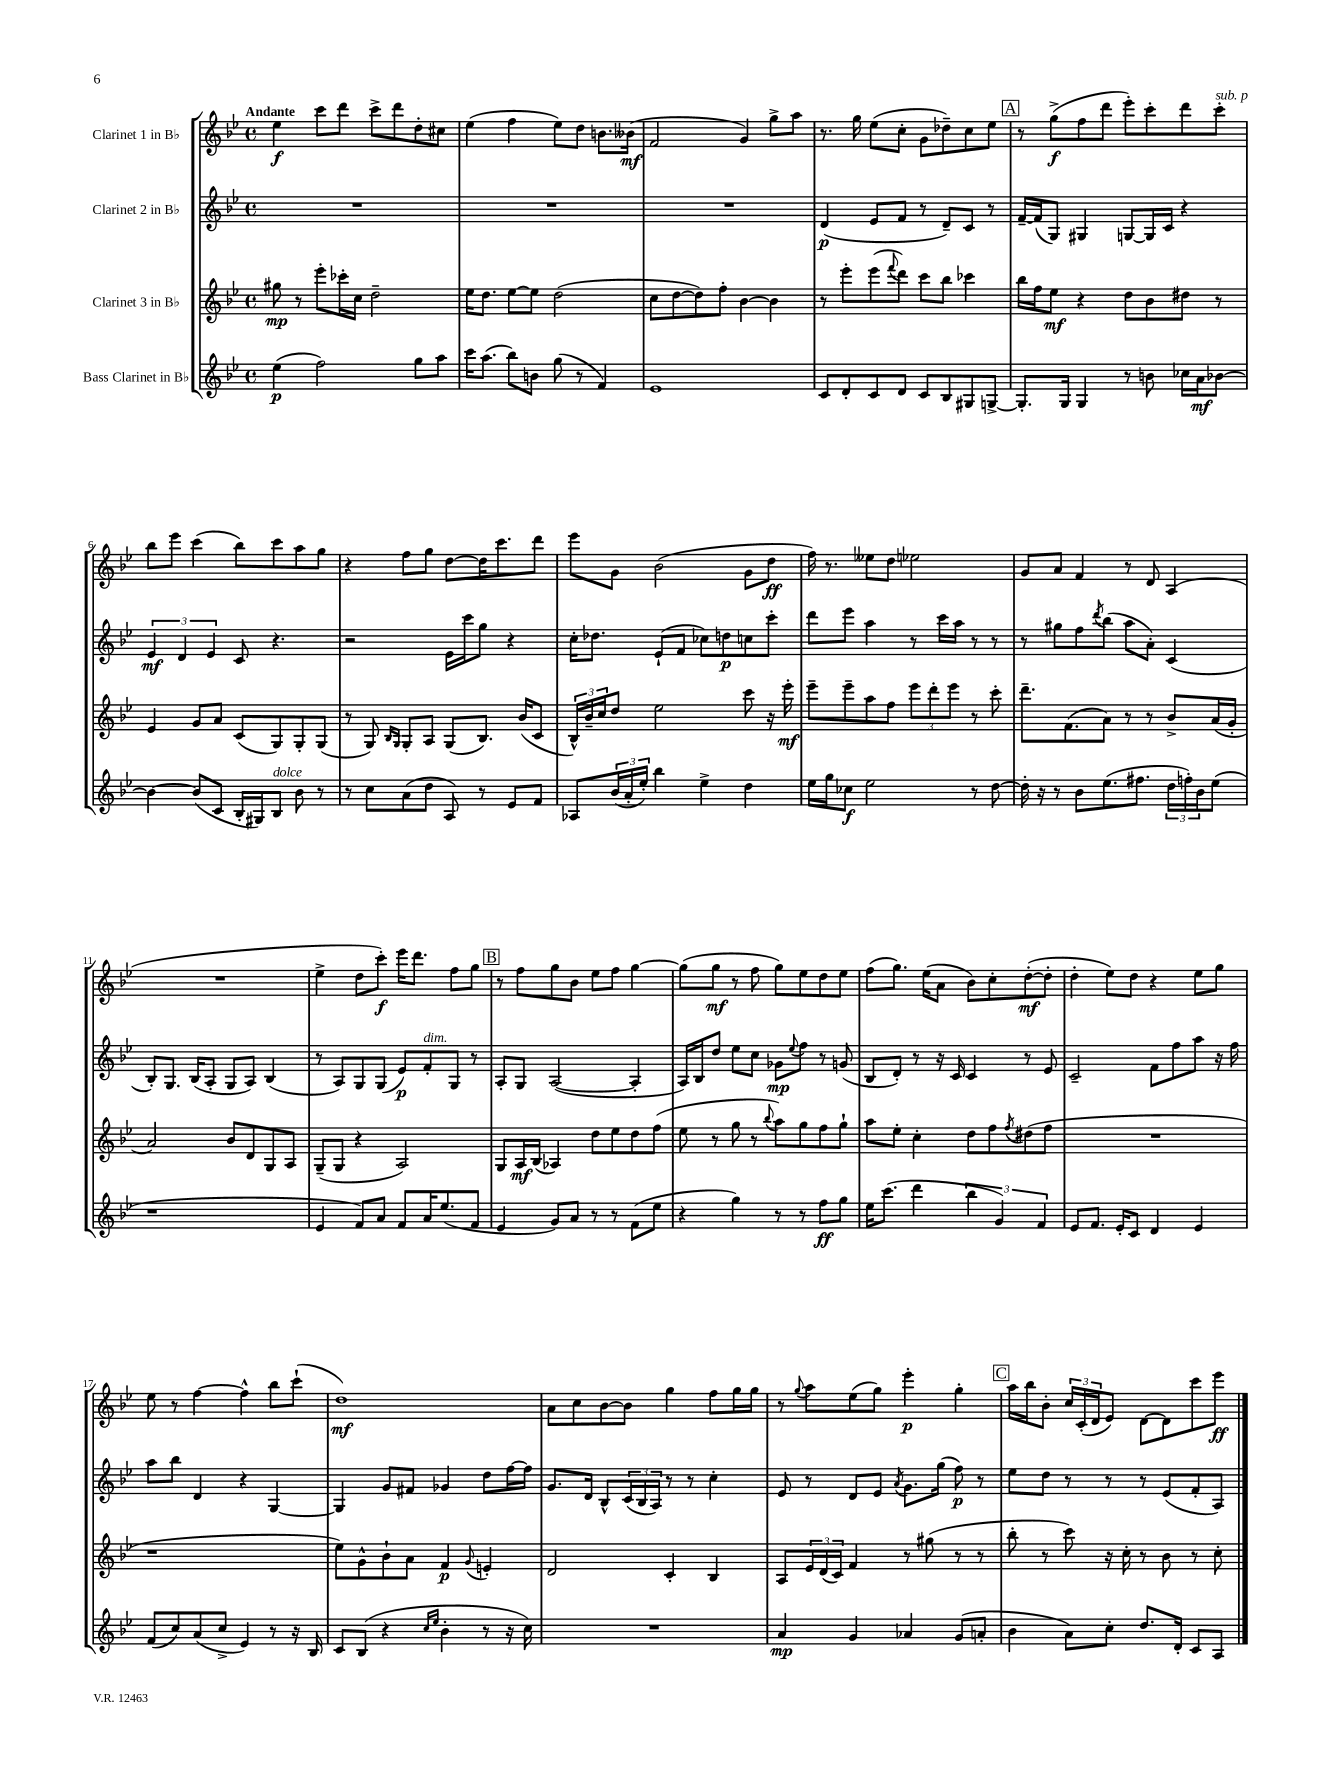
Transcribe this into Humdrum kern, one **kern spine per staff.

**kern	**dynam	**kern	**dynam	**kern	**dynam	**kern	**dynam
*part4	*part4	*part3	*part3	*part2	*part2	*part1	*part1
*staff4	*staff4	*staff3	*staff3	*staff2	*staff2	*staff1	*staff1
*I"Bass Clarinet in B♭	*	*I"Clarinet 3 in B♭	*	*I"Clarinet 2 in B♭	*	*I"Clarinet 1 in B♭	*
*clefG2	*	*clefG2	*	*clefG2	*	*clefG2	*
*k[b-e-]	*	*k[b-e-]	*	*k[b-e-]	*	*k[b-e-]	*
*M4/4	*	*M4/4	*	*M4/4	*	*M4/4	*
*met(c)	*	*met(c)	*	*met(c)	*	*met(c)	*
=1	=1	=1	=1	=1	=1	=1	=1
!	!	!	!	!	!	!LO:TX:a:B:t=Andante	!
(4ee-\	p	8gg#X\	mp	1r	.	4ee-\	f
.	.	8r	.	.	.	.	.
2ff\)	.	8eee-'\L	.	.	.	8ccc\L	.
.	.	16ccc-X'\L	.	.	.	8ddd\J	.
.	.	16cc\JJ	.	.	.	.	.
.	.	2dd~\	.	.	.	8ccc^\L	.
.	.	.	.	.	.	8ddd\	.
8gg\L	.	.	.	.	.	8dd'\	.
8aa\J	.	.	.	.	.	8cc#X\J	.
=2	=2	=2	=2	=2	=2	=2	=2
16ccc\KL	.	16ee-\KL	.	1r	.	(4ee-\	.
(8.aa\J	.	8.dd\J	.	.	.	.	.
8bb-\L)	.	[8ee-\L	.	.	.	4ff\	.
8bn\J	.	8ee-\J]	.	.	.	.	.
(8gg\	.	(2dd\	.	.	.	8ee-\L)	.
8r	.	.	.	.	.	8dd\J	.
4f/)	.	.	.	.	.	8.bn\L	.
.	.	.	.	.	.	(16b--X\Jk	mf
=3	=3	=3	=3	=3	=3	=3	=3
1e-	.	8cc\L	.	1r	.	2f/	.
.	.	[8dd\	.	.	.	.	.
.	.	8dd\])	.	.	.	.	.
.	.	8ff'\J	.	.	.	.	.
.	.	[4b-\	.	.	.	4g/)	.
.	.	4b-\]	.	.	.	8gg^\L	.
.	.	.	.	.	.	8aa\J	.
=4	=4	=4	=4	=4	=4	=4	=4
8c/L	.	8r	.	(4d/	p	8.r	.
8d'/	.	8eee-'\L	.	.	.	.	.
.	.	.	.	.	.	16gg\	.
8c/	.	(8eee-\	.	8e-/L	.	(8ee-\L	.
.	.	8qqfff/	.	.	.	.	.
8d/J	.	8ddd\J)	.	8f/J	.	8cc'\J	.
8c/L	.	8ccc\L	.	8r	.	8g\L	.
8B-/	.	8bb-\J	.	8d~/L)	.	8dd-X~\)	.
8G#X/	.	4ccc-X\	.	8c/J	.	8cc\	.
[8Gn^/J	.	.	.	8r	.	8ee-\J	.
!!LO:REH:place=s1:t=A
=5	=5	=5	=5	=5	=5	=5	=5
8.G'/L]	.	16bb-\LL	.	[16f~/LL	.	8r	.
.	.	16ff\J	.	(16f/J]	.	.	.
.	.	8ee-\J	mf	8G/J)	.	(8gg^\L	f
16G/Jk	.	.	.	.	.	.	.
4G/	.	4r	.	4G#X/	.	8ff\	.
.	.	.	.	.	.	8ddd\J	.
8r	.	8dd\L	.	[8Gn/L	.	8eee-'\L)	.
8bn\	.	8b-\	.	16G/L]	.	8ccc'\	.
.	.	.	.	16c/JJ	.	.	.
16cc-X\LL	.	8dd#X\J	.	4r	.	8ddd\	.
16a\J	mf	.	.	.	.	.	.
!	!	!	!	!	!	!LO:TX:a:i:t=sub. p	!
[8b-X\J	.	8r	.	.	.	8ccc'\J	.
!!LO:LB:g=z
=6	=6	=6	=6	=6	=6	=6	=6
4b-\_	.	4e-/	.	6e-/	mf	8bb-\L	.
.	.	.	.	.	.	8eee-\J	.
.	.	.	.	6d/	.	.	.
(8b-/L]	.	8g/L	.	.	.	(4ccc\	.
.	.	.	.	6e-/	.	.	.
8c/J	.	8a/J	.	.	.	.	.
16B-'/LL	.	(8c/L	.	8c/	.	8bb-\L)	.
16G#X/J)	.	.	.	.	.	.	.
!LO:TX:a:i:t=dolce	!	!	!	!	!	!	!
8B-/J	.	8G/)	.	4.r	.	8ccc\	.
8b-\	.	8G'/	.	.	.	8aa\	.
8r	.	(8G/J	.	.	.	8gg\J	.
=7	=7	=7	=7	=7	=7	=7	=7
8r	.	8r	.	2r	.	4r	.
8cc\L	.	8G/)	.	.	.	.	.
.	.	16qqB-/LL	.	.	.	.	.
.	.	16qqG/JJ	.	.	.	.	.
(8a\	.	8G'/L	.	.	.	8ff\L	.
8dd\J	.	8A/J	.	.	.	8gg\J	.
8A/)	.	(8G/L	.	16e-\LL	.	[8dd\L	.
.	.	.	.	16ccc\J	.	.	.
8r	.	8.B-/J)	.	8gg\J	.	16dd\K]	.
.	.	.	.	.	.	8.ccc\	.
8e-/L	.	.	.	4r	.	.	.
.	.	(16b-/KL	.	.	.	.	.
8f/J	.	8c/J	.	.	.	8ddd\J	.
=8	=8	=8	=8	=8	=8	=8	=8
8A-X/L	.	24B-^^/LL)	.	16cc'\KL	.	8eee-\L	.
.	.	24b-~/	.	.	.	.	.
.	.	.	.	8.dd-X\J	.	.	.
.	.	24cc/J	.	.	.	.	.
(24b-/L	.	8dd/J	.	.	.	8g\J	.
24a'/	.	.	.	.	.	.	.
24ee-'/JJ)	.	.	.	.	.	.	.
4bb-\	.	2ee-\	.	(8e-`/L	.	(2b-\	.
.	.	.	.	8f/J	.	.	.
4ee-^\	.	.	.	8cc-X\L)	.	.	.
.	.	.	.	8ddn\	p	.	.
4dd\	.	8ccc\	.	8ccn\	.	8g\L	.
.	.	16r	.	8ccc'\J	.	8dd\J	ff
.	.	16eee-'\	mf	.	.	.	.
=9	=9	=9	=9	=9	=9	=9	=9
16ee-\LL	.	8eee-~\L	.	8ddd\L	.	16ff\)	.
16gg\J	.	.	.	.	.	8.r	.
8cc-X\J	f	8eee-~\	.	8eee-\J	.	.	.
2ee-\	.	8aa\	.	4aa\	.	8ee--X\L	.
.	.	8ff\J	.	.	.	8dd\J	.
.	.	12eee-\L	.	8r	.	2ee-X\	.
.	.	12ddd'\	.	.	.	.	.
.	.	.	.	16ccc\LL	.	.	.
.	.	12eee-\J	.	.	.	.	.
.	.	.	.	16aa\JJ	.	.	.
8r	.	8r	.	8r	.	.	.
[8dd\	.	8ccc'\	.	8r	.	.	.
=10	=10	=10	=10	=10	=10	=10	=10
16dd'\]	.	8.ddd~\L	.	8r	.	8g/L	.
16r	.	.	.	.	.	.	.
8r	.	.	.	8gg#X\L	.	8a/J	.
.	.	(8.f\	.	.	.	.	.
8b-\L	.	.	.	8ff\	.	4f/	.
.	.	.	.	8qddd/	.	.	.
(8.ee-\	.	8a\J)	.	(8bb-\J	.	.	.
.	.	8r	.	8aa\L	.	8r	.
8.ff#X\J	.	.	.	.	.	.	.
.	.	8r	.	8a'\J)	.	8d/	.
24dd\LL	.	8b-^/L	.	(4c/	.	(4A/	.
24ffn'\)	.	.	.	.	.	.	.
24b-\J	.	.	.	.	.	.	.
(8ee-\J	.	(16a/L	.	.	.	.	.
.	.	16g'/JJ	.	.	.	.	.
!!LO:LB:g=z
=11	=11	=11	=11	=11	=11	=11	=11
1r	.	2a/)	.	8B-'/L)	.	1r	.
.	.	.	.	8.G/J	.	.	.
.	.	.	.	(16B-/KL	.	.	.
.	.	.	.	8A'/J	.	.	.
.	.	8b-/L	.	8G/L	.	.	.
.	.	8d/	.	8A/J)	.	.	.
.	.	8G/	.	(4B-/	.	.	.
.	.	8A/J	.	.	.	.	.
=12	=12	=12	=12	=12	=12	=12	=12
4e-/	.	(8G~/L	.	8r	.	4ee-^\	.
.	.	8G/J	.	8A/L)	.	.	.
8f/L)	.	4r	.	8G/	.	8dd\L	.
8a/J	.	.	.	(8G/J	.	8ccc'\J)	f
8f/L	.	2A/)	.	8e-/L)	p	16eee-\KL	.
.	.	.	.	.	.	8.ddd\J	.
!	!	!	!	!LO:TX:a:i:t=dim.	!	!	!
16a/K	.	.	.	8f'/	.	.	.
(8.ee-/	.	.	.	.	.	.	.
.	.	.	.	8G/J	.	8ff\L	.
8f/J	.	.	.	8r	.	8gg\J	.
!!LO:REH:place=s1:t=B
=13	=13	=13	=13	=13	=13	=13	=13
4e-/	.	8G/L	.	8A'/L	.	8r	.
.	.	16A/L	mf	8G/J	.	8ff\L	.
.	.	(16B-/JJ	.	.	.	.	.
8g/L)	.	4A-X/)	.	([2A/	.	8gg\	.
8a/J	.	.	.	.	.	8b-\J	.
8r	.	8dd\L	.	.	.	8ee-\L	.
8r	.	8ee-\	.	.	.	8ff\J	.
(8f\L	.	8dd\	.	4A'/]	.	[4gg\	.
8ee-\J	.	(8ff\J	.	.	.	.	.
=14	=14	=14	=14	=14	=14	=14	=14
4r	.	8ee-\	.	16A/LL)	.	(8gg\L]	.
.	.	.	.	16B-/J	.	.	.
.	.	8r	.	8dd/J	.	8gg\J	mf
4gg\)	.	8gg\	.	8ee-\L	.	8r	.
.	.	8r	.	8cc\J	.	8ff\	.
.	.	8qqbb-/	.	.	.	.	.
8r	.	8aa\L)	.	8g-X\L	mp	8gg\L)	.
.	.	.	.	8qqee-/	.	.	.
8r	.	8gg\	.	8ff\J	.	8ee-\	.
8ff\L	ff	8ff\	.	8r	.	8dd\	.
8gg\J	.	8gg`\J	.	(8gn/	.	8ee-\J	.
=15	=15	=15	=15	=15	=15	=15	=15
16ee-\KL	.	8aa\L	.	8B-/L	.	(8ff\L	.
(8.ccc\J	.	.	.	.	.	.	.
.	.	8ee-'\J	.	8d'/J)	.	8.gg\J)	.
4ddd\	.	4cc'\	.	8r	.	.	.
.	.	.	.	.	.	(16ee-\KL	.
.	.	.	.	16r	.	8a\J	.
.	.	.	.	16c/	.	.	.
6bb-\	.	8dd\L	.	4c/	.	8b-\L)	.
.	.	8ff\	.	.	.	8cc'\	.
6g/)	.	.	.	.	.	.	.
.	.	8qff/	.	.	.	.	.
.	.	(8dd#X\	.	8r	.	([8dd'\	mf
6f/	.	.	.	.	.	.	.
.	.	8ff\J	.	8e-/	.	8dd'\J]	.
=16	=16	=16	=16	=16	=16	=16	=16
8e-/L	.	1r	.	2c~/	.	4dd'\	.
8.f/J	.	.	.	.	.	.	.
.	.	.	.	.	.	8ee-\L)	.
16e-'/KL	.	.	.	.	.	.	.
8c/J	.	.	.	.	.	8dd\J	.
4d/	.	.	.	8f\L	.	4r	.
.	.	.	.	8ff\	.	.	.
4e-/	.	.	.	8aa\J	.	8ee-\L	.
.	.	.	.	16r	.	8gg\J	.
.	.	.	.	16ff\	.	.	.
!!LO:LB:g=z
=17	=17	=17	=17	=17	=17	=17	=17
(8f/L	.	1r	.	8aa\L	.	8ee-\	.
8cc/)	.	.	.	8bb-\J	.	8r	.
(8a/	.	.	.	4d/	.	[4ff\	.
8cc^/J	.	.	.	.	.	.	.
4e-/)	.	.	.	4r	.	4ff^^\]	.
8r	.	.	.	[4G/	.	8bb-\L	.
16r	.	.	.	.	.	(8ccc`\J	.
16B-/	.	.	.	.	.	.	.
=18	=18	=18	=18	=18	=18	=18	=18
8c/L	.	8ee-\L)	.	4G/]	.	1dd)	mf
(8B-/J	.	8g^^\	.	.	.	.	.
4r	.	8b-`\	.	8g/L	.	.	.
.	.	8a\J	.	8f#X/J	.	.	.
16qqcc/LL	.	.	.	.	.	.	.
16qqee-/JJ	.	.	.	.	.	.	.
4b-'\	.	4f/	p	4g-X/	.	.	.
.	.	8qqg/	.	.	.	.	.
8r	.	4en'/	.	8dd\L	.	.	.
16r	.	.	.	[16ff\L	.	.	.
16cc\)	.	.	.	16ff\JJ]	.	.	.
=19	=19	=19	=19	=19	=19	=19	=19
1r	.	2d/	.	8.g/L	.	8a\L	.
.	.	.	.	.	.	8cc\	.
.	.	.	.	16d/Jk	.	.	.
.	.	.	.	8B-^^/L	.	[8b-\	.
.	.	.	.	(24c/L	.	8b-\J]	.
.	.	.	.	24B-/	.	.	.
.	.	.	.	24A/JJ)	.	.	.
.	.	4c'/	.	8r	.	4gg\	.
.	.	.	.	8r	.	.	.
.	.	4B-/	.	4cc'\	.	8ff\L	.
.	.	.	.	.	.	16gg\L	.
.	.	.	.	.	.	16gg\JJ	.
=20	=20	=20	=20	=20	=20	=20	=20
4a/	mp	8A/L	.	8e-/	.	8r	.
.	.	.	.	.	.	8qqgg/	.
.	.	24e-/L	.	8r	.	8aa\L	.
.	.	(24d/	.	.	.	.	.
.	.	24c/JJ)	.	.	.	.	.
4g/	.	4f/	.	8d/L	.	(8ee-\	.
.	.	.	.	8e-/J	.	8gg\J)	.
.	.	.	.	8qa/	.	.	.
4a-X/	.	8r	.	8.g\L	.	4eee-'\	p
.	.	(8gg#X\	.	.	.	.	.
.	.	.	.	(16gg\Jk	.	.	.
(8g/L	.	8r	.	8ff\)	p	4gg'\	.
8an'/J	.	8r	.	8r	.	.	.
!!LO:REH:place=s1:t=C
=21	=21	=21	=21	=21	=21	=21	=21
4b-\	.	8bb-'\	.	8ee-\L	.	16aa\LL	.
.	.	.	.	.	.	16bb-\J	.
.	.	8r	.	8dd\J	.	8b-'\J	.
8a\L)	.	8ccc\)	.	8r	.	24cc/LL	.
.	.	.	.	.	.	(24c'/	.
.	.	.	.	.	.	24d/J	.
8cc'\J	.	16r	.	8r	.	8e-/J)	.
.	.	16cc'\	.	.	.	.	.
8.dd/L	.	8r	.	8r	.	[8d\L	.
.	.	8b-\	.	(8e-/L	.	8d\]	.
16d'/Jk	.	.	.	.	.	.	.
8c/L	.	8r	.	8f'/	.	8ccc\	.
8A/J	.	8cc'\	.	8A/J)	.	8eee-\J	ff
==	==	==	==	==	==	==	==
*-	*-	*-	*-	*-	*-	*-	*-
